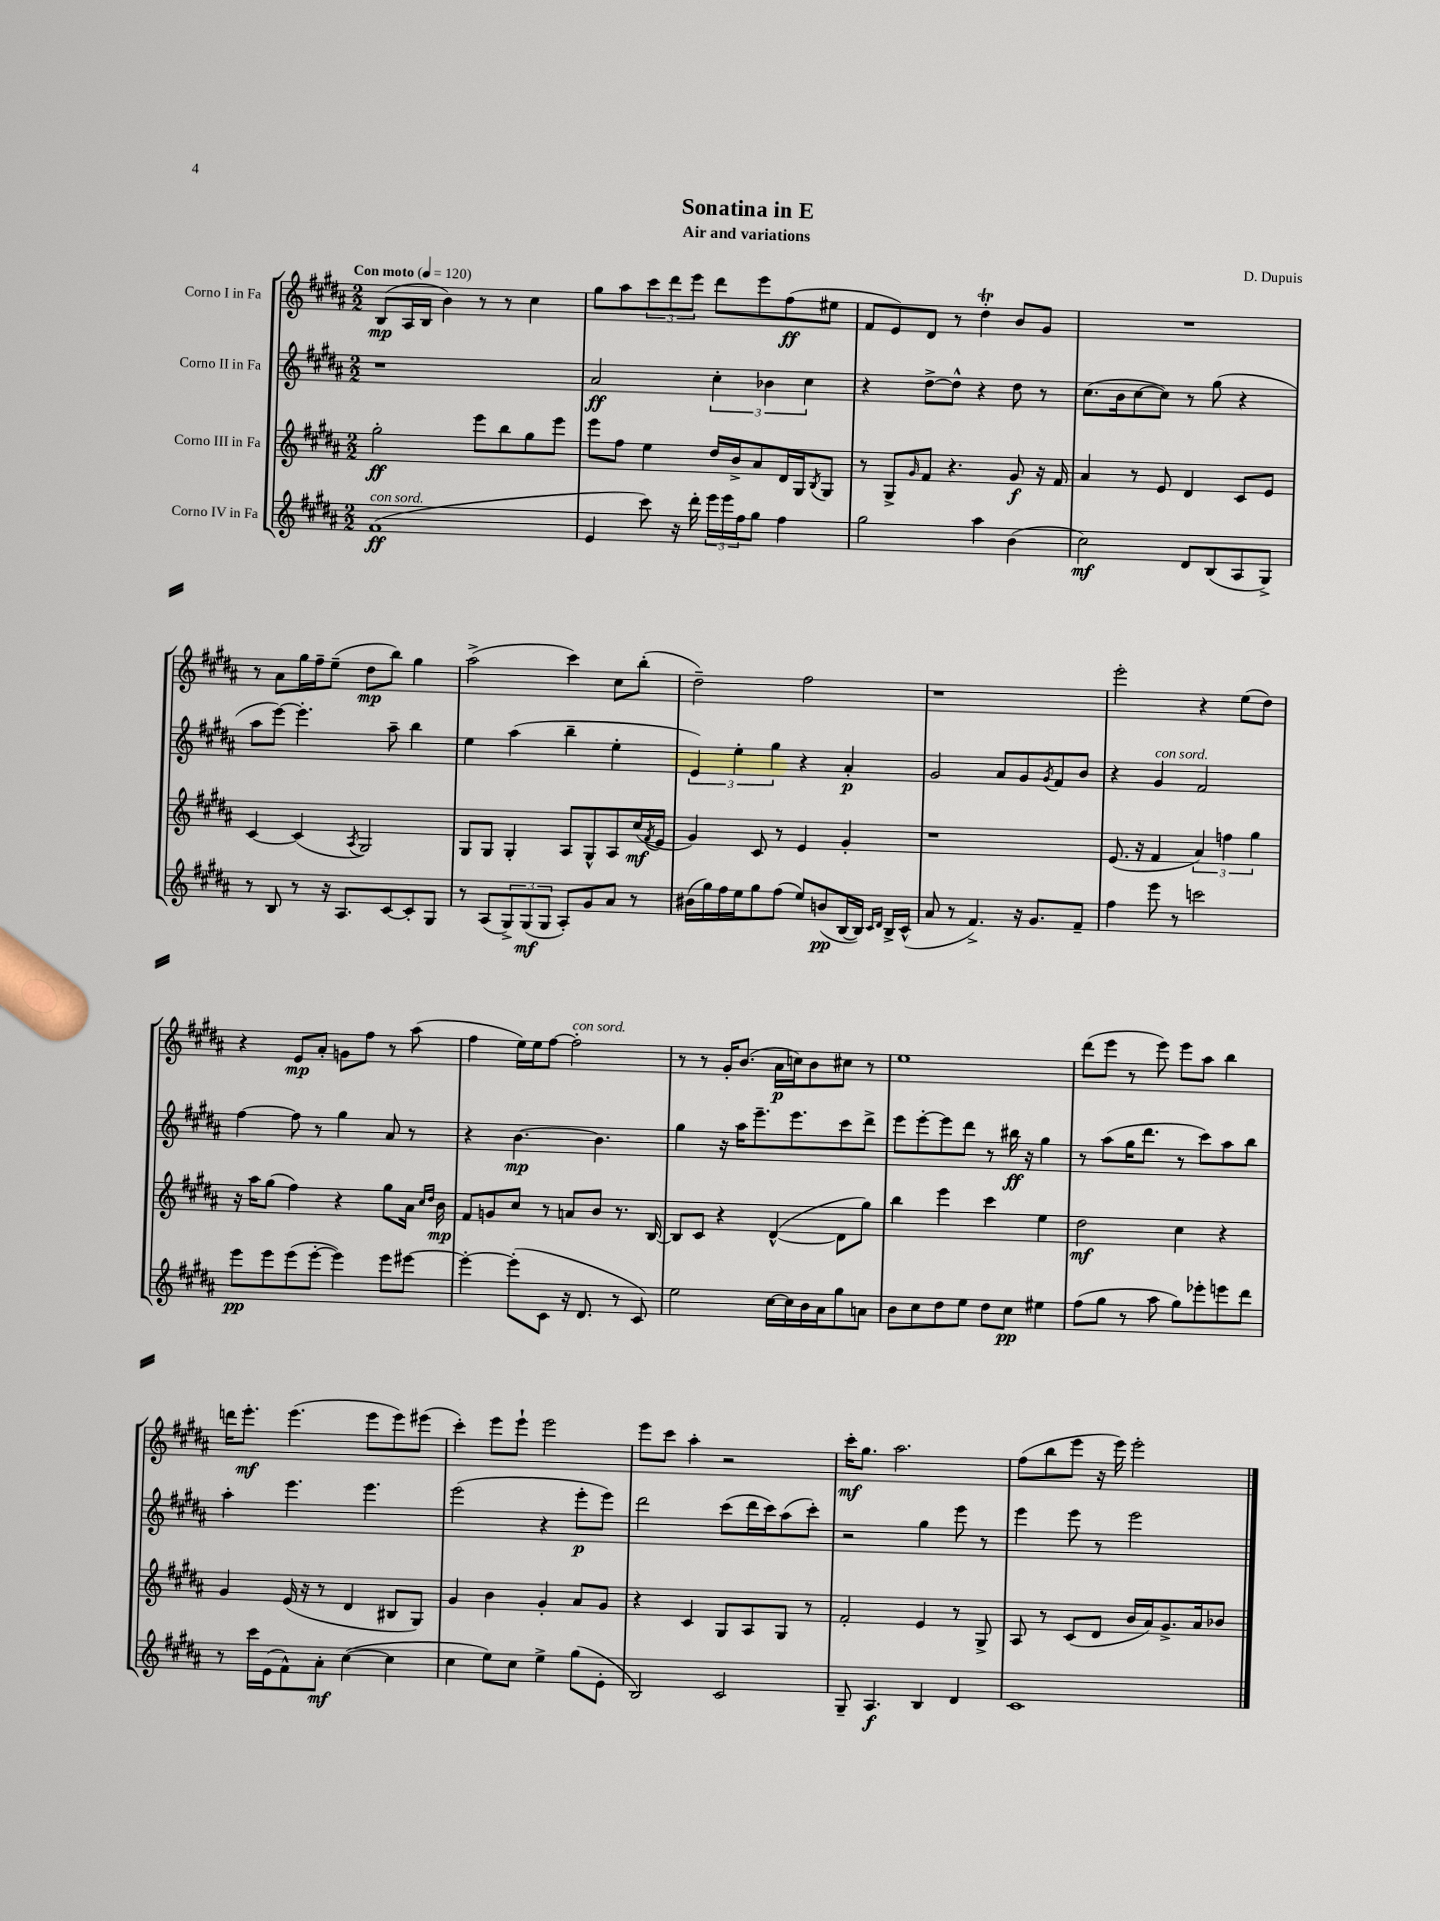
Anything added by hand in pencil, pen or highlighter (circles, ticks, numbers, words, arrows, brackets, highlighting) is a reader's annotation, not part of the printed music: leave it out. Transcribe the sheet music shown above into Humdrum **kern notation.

**kern	**kern	**kern	**kern
*staff4	*staff3	*staff2	*staff1
*clefG2	*clefG2	*clefG2	*clefG2
*k[f#c#g#d#a#]	*k[f#c#g#d#a#]	*k[f#c#g#d#a#]	*k[f#c#g#d#a#]
*M2/2	*M2/2	*M2/2	*M2/2
*MM120	*MM120	*MM120	*MM120
(1f#	2gg#'	1r	(8B
.	.	.	16A#
.	.	.	16B
.	.	.	4b)
.	8eee	.	8r
.	8bb	.	8r
.	8gg#	.	4cc#
.	8eee	.	.
=	=	=	=
4e	8eee	2a#	8gg#
.	8ff#	.	8aa#
8ccc#)	4ee	.	12ccc#
.	.	.	12ddd#
16r	.	.	.
.	.	.	12eee
16ddd#'	.	.	.
24eee	16dd#	6cc#'	8ddd#
24eee	.	.	.
.	16b^	.	.
24ff#	.	.	.
8gg#	8a#	.	8eee
.	.	6b-	.
4ff#	16d#	.	(8ff#
.	16G#	.	.
.	.	6cc#	.
.	8qB	.	.
.	8G#	.	8ee#
=	=	=	=
2gg#	8r	4r	8f#
.	8G#^	.	8e)
.	16qqg#	.	.
.	8f#	[8dd#^	8d#
.	4.r	8dd#^^]	8r
4aa#	.	4r	4dd#'
(4b	8g#	8dd#	8b
.	16r	8r	8g#
.	16f#	.	.
=	=	=	=
2cc#)	4a#	(8.cc#	1r
.	.	16b	.
.	8r	[8cc#	.
.	8e	8cc#])	.
8d#	4d#	8r	.
(8B	.	(8gg#	.
8A#	8c#	4r	.
8G#^)	8e	.	.
=	=	=	=
8r	[4c#	8aa#	8r
8B	.	[8eee)	8a#
8r	(4c#]	4.eee']	16gg#
.	.	.	16ff#~
16r	.	.	(8ee~
8.A#	.	.	.
.	8qA#	.	.
.	2G#)	.	8dd#
[8c#	.	8aa#~	8bb)
8c#']	.	4bb	4gg#
8G#	.	.	.
=	=	=	=
8r	8G#	4ee	(2aa#^
(8A#	8G#	.	.
12G#^)	4G#'	(4aa#	.
(12G#	.	.	.
12G#	.	.	.
8A#')	8A#	4bb~	4ccc#)
8g#	8G#^^	.	.
8a#	8A#	4ee'	8cc#
8r	(16cc#	.	(8bb'
.	8qf#	.	.
.	16e	.	.
=	=	=	=
(16b#	4g#)	6e)	2dd#~)
16gg#)	.	.	.
16ff#	.	.	.
.	.	6ee'	.
16ee	.	.	.
8gg#	8c#	.	.
.	.	6gg#	.
(8ff#	8r	.	.
8ee)	4e	4r	2ff#
(8b	.	.	.
[16B	4g#'	4a#'	.
16B])	.	.	.
16qqc#	.	.	.
16qqd#	.	.	.
16B^	.	.	.
(16c#^^	.	.	.
=	=	=	=
8a#	1r	2g#	1r
8r	.	.	.
4.f#^)	.	.	.
.	.	8a#	.
16r	.	8g#	.
8.g#	.	.	.
.	.	8qg#	.
.	.	8f#	.
8f#~	.	8b	.
=	=	=	=
4ff#	(8.e	4r	2eee'
.	16r	.	.
8eee	4f#	4g#	.
8r	.	.	.
2ccc	6a#)	2f#	4r
.	6ff	.	.
.	.	.	(8ee
.	6gg#	.	.
.	.	.	8dd#)
=	=	=	=
8eee	16r	[4ff#	4r
.	16aa#	.	.
8eee	(8gg#	.	.
(8eee	4ff#)	8ff#]	8e
[8eee'	.	8r	8a#'
4eee])	4r	4gg#	8g
.	.	.	8ff#
8eee	8gg#	8a#	8r
[8eee#	16a#	8r	(8aa#
.	16qqcc#	.	.
.	16qqdd#	.	.
.	16b	.	.
=	=	=	=
4eee#'_	8f#	4r	4ff#
.	8g	.	.
(8eee#']	8cc#	[4.b	16ee)
.	.	.	16ee
8c#	8r	.	[8ff#
16r	8a	.	2ff#']
8.d#	.	.	.
.	8b	4.b]	.
8r	8.r	.	.
8c#)	.	.	.
.	[16B	.	.
=	=	=	=
2ee	8B]	4gg#	8r
.	8c#	.	8r
.	4r	16r	16g#'
.	.	16aa#	(8.b
.	.	8.eee~	.
[16cc#	([4d#^^	.	16a#
16cc#]	.	8.eee	16cc)
16b	.	.	8b
16a#	.	.	.
8gg#	8d#]	8ccc#	8cc#
8a	8gg#)	8ddd#^	8r
=	=	=	=
8b	4bb	8eee	1ee
8cc#	.	[8eee'	.
8dd#	4eee	8eee]	.
8ee	.	8ddd#	.
8dd#	4ccc#	8r	.
8cc#	.	16bb#	.
.	.	16r	.
4ee#	4ee	4gg#	.
=	=	=	=
(8ff#	2dd#	8r	(8ddd#
8gg#	.	(8aa#	8eee
8r	.	16gg#	8r
.	.	8.ddd#	.
8aa#	.	.	8eee)
8gg#)	4cc#	8r	8eee
8eee-'	.	8ccc#)	8aa#
8eee	4r	8aa#	4bb
8ddd#	.	8bb	.
=	=	=	=
8r	4g#	4aa#'	16ddd
.	.	.	8.eee'
16ccc#	.	.	.
(16e	.	.	.
8f#^^)	(16e	4.eee	(4.eee
.	16r	.	.
8a#'	8r	.	.
([4cc#	4d#	.	.
.	.	4.eee	8eee
4cc#]	8B#	.	8eee)
.	8G#)	.	(8eee#
=	=	=	=
4cc#	4g#	(2eee	4ccc#')
8ee)	4b	.	8eee
8cc#	.	.	8eee`
4ee^	4g#'	4r	2eee
(8gg#	8a#	8eee'	.
8e'	8g#	8eee)	.
=	=	=	=
2B)	4r	2ddd#	8eee
.	.	.	8ccc#
.	4c#	.	4aa#'
2c#	8G#	(8ccc#	2r
.	8A#	16ddd#	.
.	.	16ccc#)	.
.	8G#	(8aa#	.
.	8r	8ccc#')	.
=	=	=	=
8G#~	2f#'	2r	16ccc#'
.	.	.	8.gg#
4.A#	.	.	.
.	.	.	2.aa#
4B	4e	4gg#	.
4d#	8r	8eee	.
.	8G#^	8r	.
=	=	=	=
1c#	8A#	4eee	(8ff#
.	8r	.	8bb
.	(8c#	8eee	8eee
.	8d#	8r	16r
.	.	.	16eee)
.	16b	2eee	2eee'
.	16a#)	.	.
.	8.g#^	.	.
.	16a#	.	.
.	8b-	.	.
==	==	==	==
*-	*-	*-	*-
